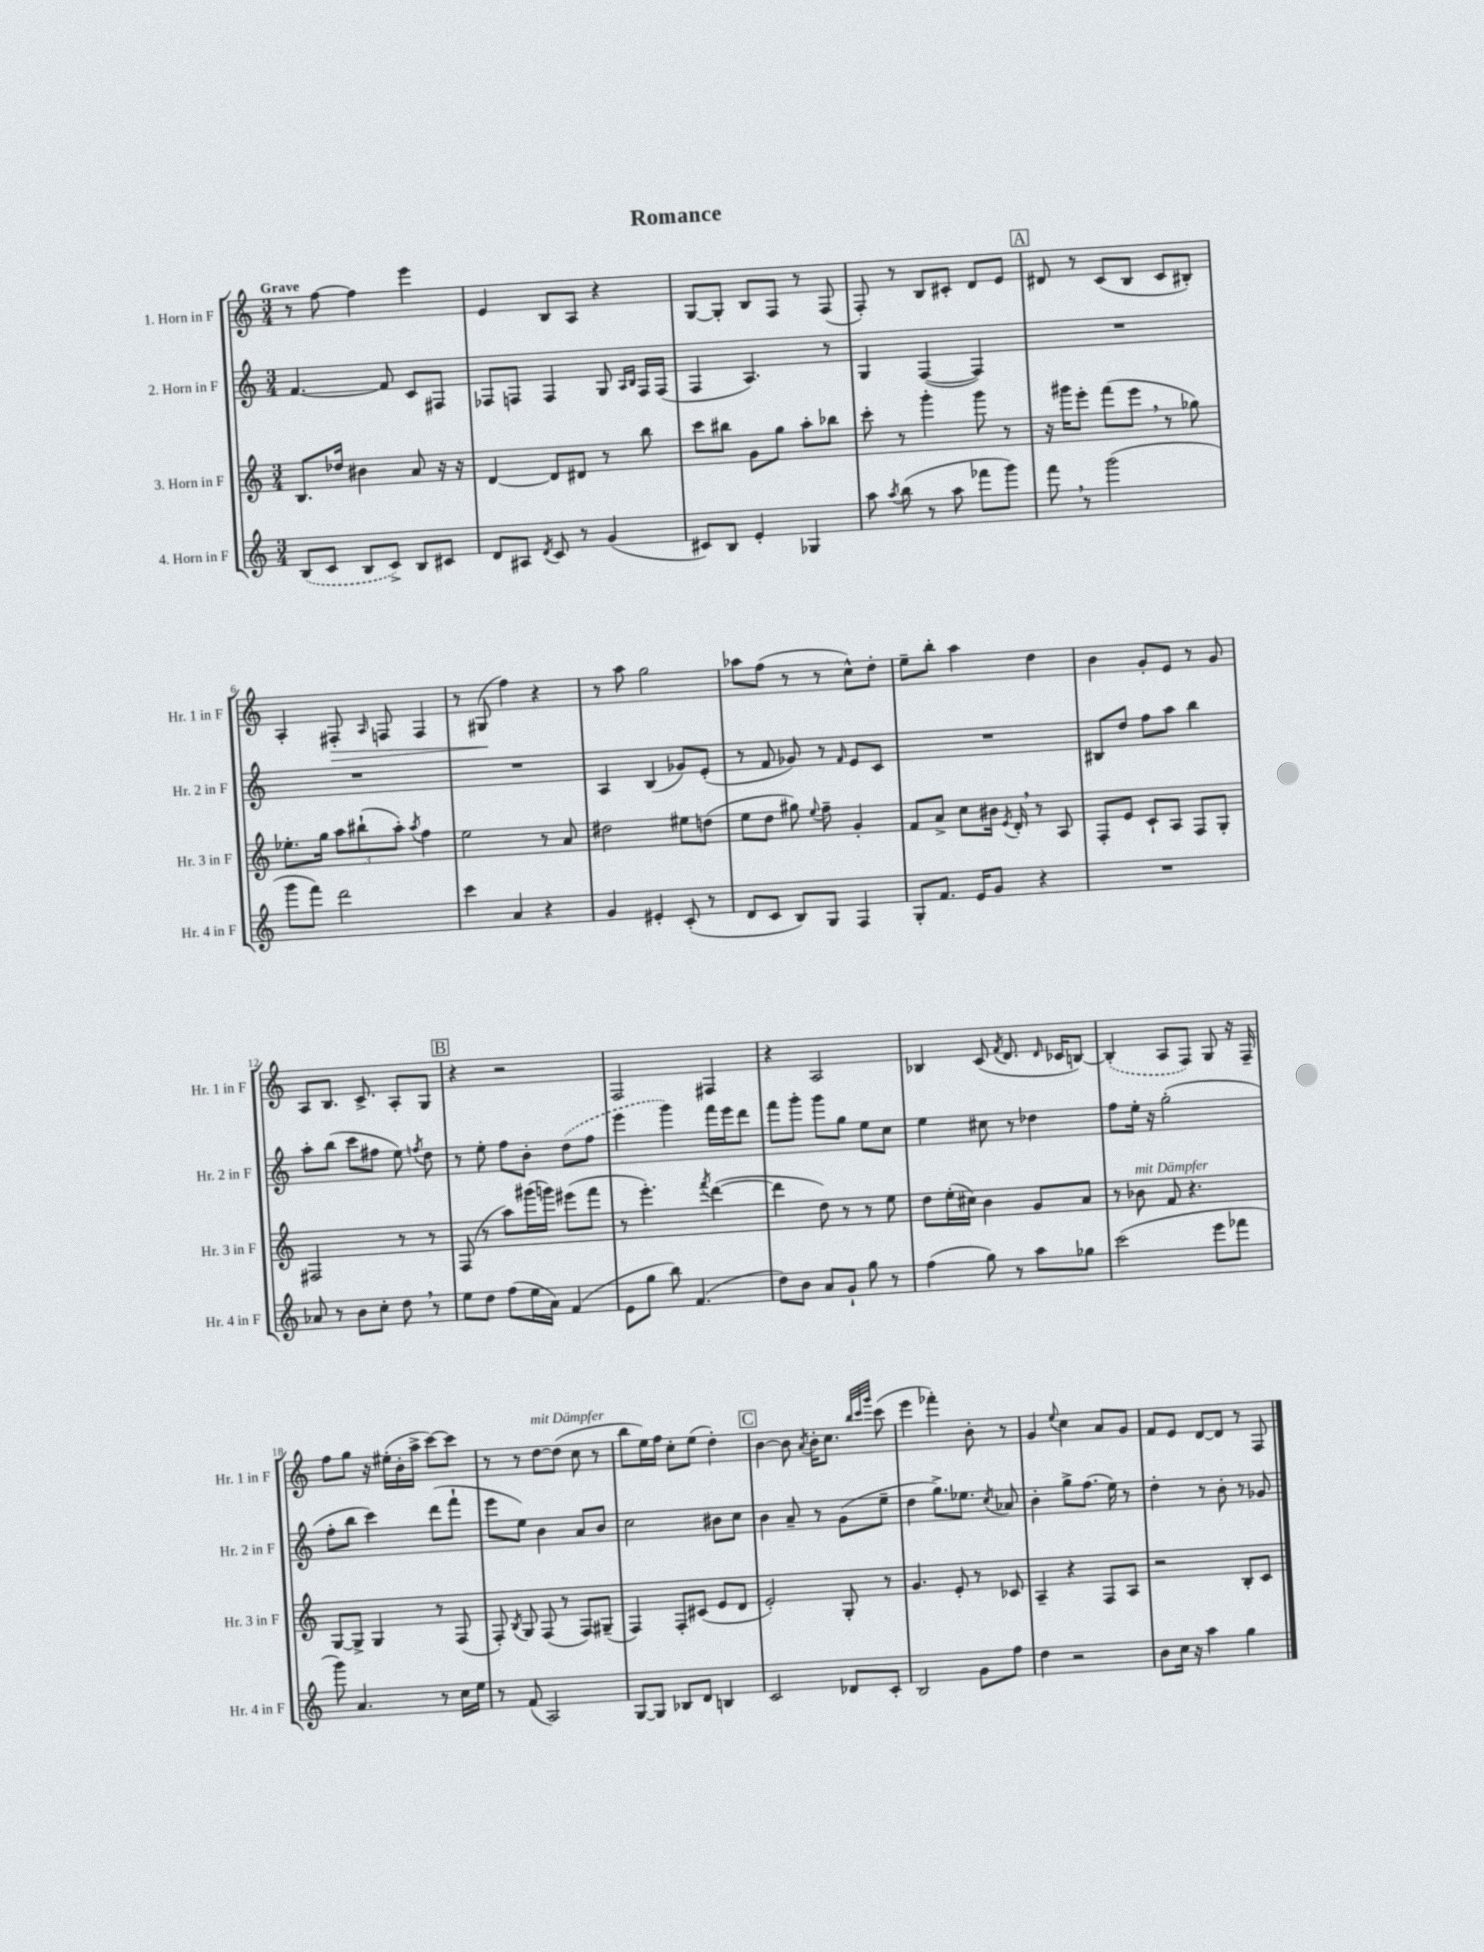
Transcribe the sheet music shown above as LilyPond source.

\header { title = "Romance" }
<<
\new StaffGroup <<
\new Staff = "s0" \with { instrumentName = "1. Horn in F" shortInstrumentName = "Hr. 1 in F" } {
    \clef treble \key c \major \numericTimeSignature \time 3/4 \tempo "Grave"
    \autoBeamOff r8 f''8~ f''4 e'''4 |
    e'4 b8[ a8] r4 |
    g8[~ g8]-. b8[ f8] r8 f8( |
    f8-.) r8 b8[ cis'8]-. d'8[ e'8] |
    \mark \markup { \box "A" } dis'8 r8 c'8[( b8] c'8[ bis8]-.) |
    a4-. fis8-.\> \grace { a16 } f8 f4 |
    r8 gis8\!( f''4) r4 |
    r8 a''8 g''2 |
    aes''8[ f''8]( r8 r8 c''8[-^) d''8]-. |
    e''8[-- b''8]-. a''4 d''4 |
    b'4 g'8[-. e'8] r8 g'8 |
    a8[ b8.] c'8.-> a8[-. g8] |
    \mark \markup { \box "B" } r4 r2 |
    f2 fis4 |
    r4 a2 |
    bes4 c'8( \acciaccatura { f'8 } d'8. \grace { d'16 } ces'16[ b8]~) |
    \once \slurDashed b4-.( a8[ f8]) g8 r16 f16-- |
    f''8[ g''8] r16 eis''16[-.( b'16-. a''16]-> c'''8[~) c'''8] |
    r8 r8 d''8[~^\markup { \italic "mit Dämpfer" } d''8]( c''8 r8 |
    b''8[ e''16) f''16] c''8[-. e''8]( d''4-.) |
    \mark \markup { \box "C" } b'4~ b'8 \acciaccatura { a'8 } b'16[-. c''8.] \grace { b''32[ c'''32 g'''32] } c'''8( |
    e'''4 fes'''4-.) b'8-. r8 |
    g'4 \appoggiatura { e''8 } c''4 a'8[ g'8] |
    f'8[ e'8] d'8[~ d'8] r8 f8 \bar "|." |
}
\new Staff = "s1" \with { instrumentName = "2. Horn in F" shortInstrumentName = "Hr. 2 in F" } {
    \clef treble \key c \major \numericTimeSignature \time 3/4
    \autoBeamOff f'4.~ f'8 c'8[ fis8] |
    fes8[ f8] f4 g8 \grace { a16[ b16] } f16[ f16]( |
    f4 a4.) r8 |
    g4 f4~( f4) |
    \mark \markup { \box "A" } R2. |
    R2. |
    R2. |
    a4 b4( ges'8[) e'8]-.( |
    r8 f'8 ges'8) r8 \grace { f'16 } e'8[ c'8] |
    R2. |
    bis8[ d''8] f''8[ a''8] b''4 |
    a''8[-. b''8]( c'''8[ fis''8] e''8) \acciaccatura { f''8 } d''8 |
    \mark \markup { \box "B" } r8 e''8-. f''8[ b'8]-. \once \slurDashed d''8[( f''8] |
    e'''4 g'''4) f'''16[ e'''16 d'''8] |
    f'''8[ g'''8]-. g'''8[ g''8] e''8[ c''8] |
    e''4 cis''8 r8 des''4 |
    f''8[ e''16]-. r16 g''2-.( |
    f''8[-. b''8] c'''4) d'''8[( f'''8]-! |
    e'''8[ e''8]) b'4 a'8[ b'8] |
    c''2 bis'8[ c''8] |
    \mark \markup { \box "C" } b'4 a'8-- r8 g'8[( e''8]-- |
    d''4 g''8.[->) ees''8.] \acciaccatura { c''8 } aes'8 |
    b'4-. g''8[-> f''8.]( e''16) r8 |
    d''4-. r8 b'8-. r8 ges'8 \bar "|." |
}
\new Staff = "s2" \with { instrumentName = "3. Horn in F" shortInstrumentName = "Hr. 3 in F" } {
    \clef treble \key c \major \numericTimeSignature \time 3/4
    \autoBeamOff b8.[ des''16] bis'4 a'8 r16 r16 |
    d'4~ d'8[ dis'8] r8 b''8 |
    c'''8[ bis''8] g'8[ g''8] a''8[-. bes''8] |
    c'''8-. r8 g'''4-. g'''8 r8 |
    \mark \markup { \box "A" } r16 gis'''16[ e'''8]-. f'''8[( e'''8] \breathe r8 ges''8) |
    ees''8.[-. g''16] \tuplet 3/2 { a''8[ bis''8-!( a''8]-.) } \acciaccatura { a''8 } f''4 |
    e''2 r8 a'8 |
    dis''2 eis''8[ d''8]( |
    e''8[ d''8] gis''8) \appoggiatura { e''8 } f''8-- g'4-. |
    f'8[ a'8]-> c''8[ bis'16] \acciaccatura { e'8 } d'16-. \breathe r8 a8 |
    f8[-. e'8] c'8[-! a8] f8[ g8]-. |
    fis2 r8 r8 |
    \mark \markup { \box "B" } f8( r8 a''8[) gis'''16( g'''16]) eis'''8[( f'''8] |
    r8 e'''4.-.) \acciaccatura { f'''8 } d'''4~( |
    d'''4 d''8) r8 r8 e''8 |
    d''8[ e''16-.( cis''16]) b'4 g'8[ a'8] |
    r8 bes'8^\markup { \italic "mit Dämpfer" } f'8 r4. |
    g8[~ g8]-> g4 r8 f8( |
    f8-.) \acciaccatura { b8 } g8 f8( r8 f8[) gis8]--( |
    f4) f8[-. cis'8]( e'8[ d'8] |
    \mark \markup { \box "C" } e'2-.) g8-. r8 |
    g'4. e'8-. r8 ces'8 |
    a4-- r4 f8[ a8] |
    r2 b8[-. c'8] \bar "|." |
}
\new Staff = "s3" \with { instrumentName = "4. Horn in F" shortInstrumentName = "Hr. 4 in F" } {
    \clef treble \key c \major \numericTimeSignature \time 3/4
    \autoBeamOff \once \slurDashed b8[( c'8] b8[ c'8]->) b8[ cis'8] |
    d'8[ ais8] \acciaccatura { d'8 } c'8 r8 g'4( |
    cis'8[) b8] e'4-. ges4 |
    a''8 \acciaccatura { a''8 } b''8( r8 a''8 fes'''8[ g'''8]) |
    \mark \markup { \box "A" } f'''8 \breathe r8 g'''2( |
    g'''8[ f'''8]) d'''2 |
    c'''4 a'4 r4 |
    g'4 eis'4-. c'8-.( r8 |
    d'8[ c'8] b8[) g8] f4 |
    g8[-. f'8.] e'16[ g'8] r4 |
    R2. |
    aes'8 r8 b'8[ c''8]-. d''8 \breathe r8 |
    \mark \markup { \box "B" } e''8[ d''8] f''8[( e''16 a'16]) f'4( |
    e'8[ g''8] b''8) f'4.( |
    d''8[) b'8] a'8[ g'8]-! g''8 r8 |
    f''4( g''8) r8 a''8[ ges''8] |
    c'''2( e'''8[ fes'''8] |
    g'''8) a'4. r8 c''16[ e''16] |
    r8 f'8( a2) |
    g8[~ g8] bes8[ d'8] b4 |
    \mark \markup { \box "C" } c'2 des'8[ c'8]-. |
    b2 g'8[ f''8] |
    d''4 r2 |
    b'8[ c''16] r16 a''4 g''4 \bar "|." |
}
>>
>>
